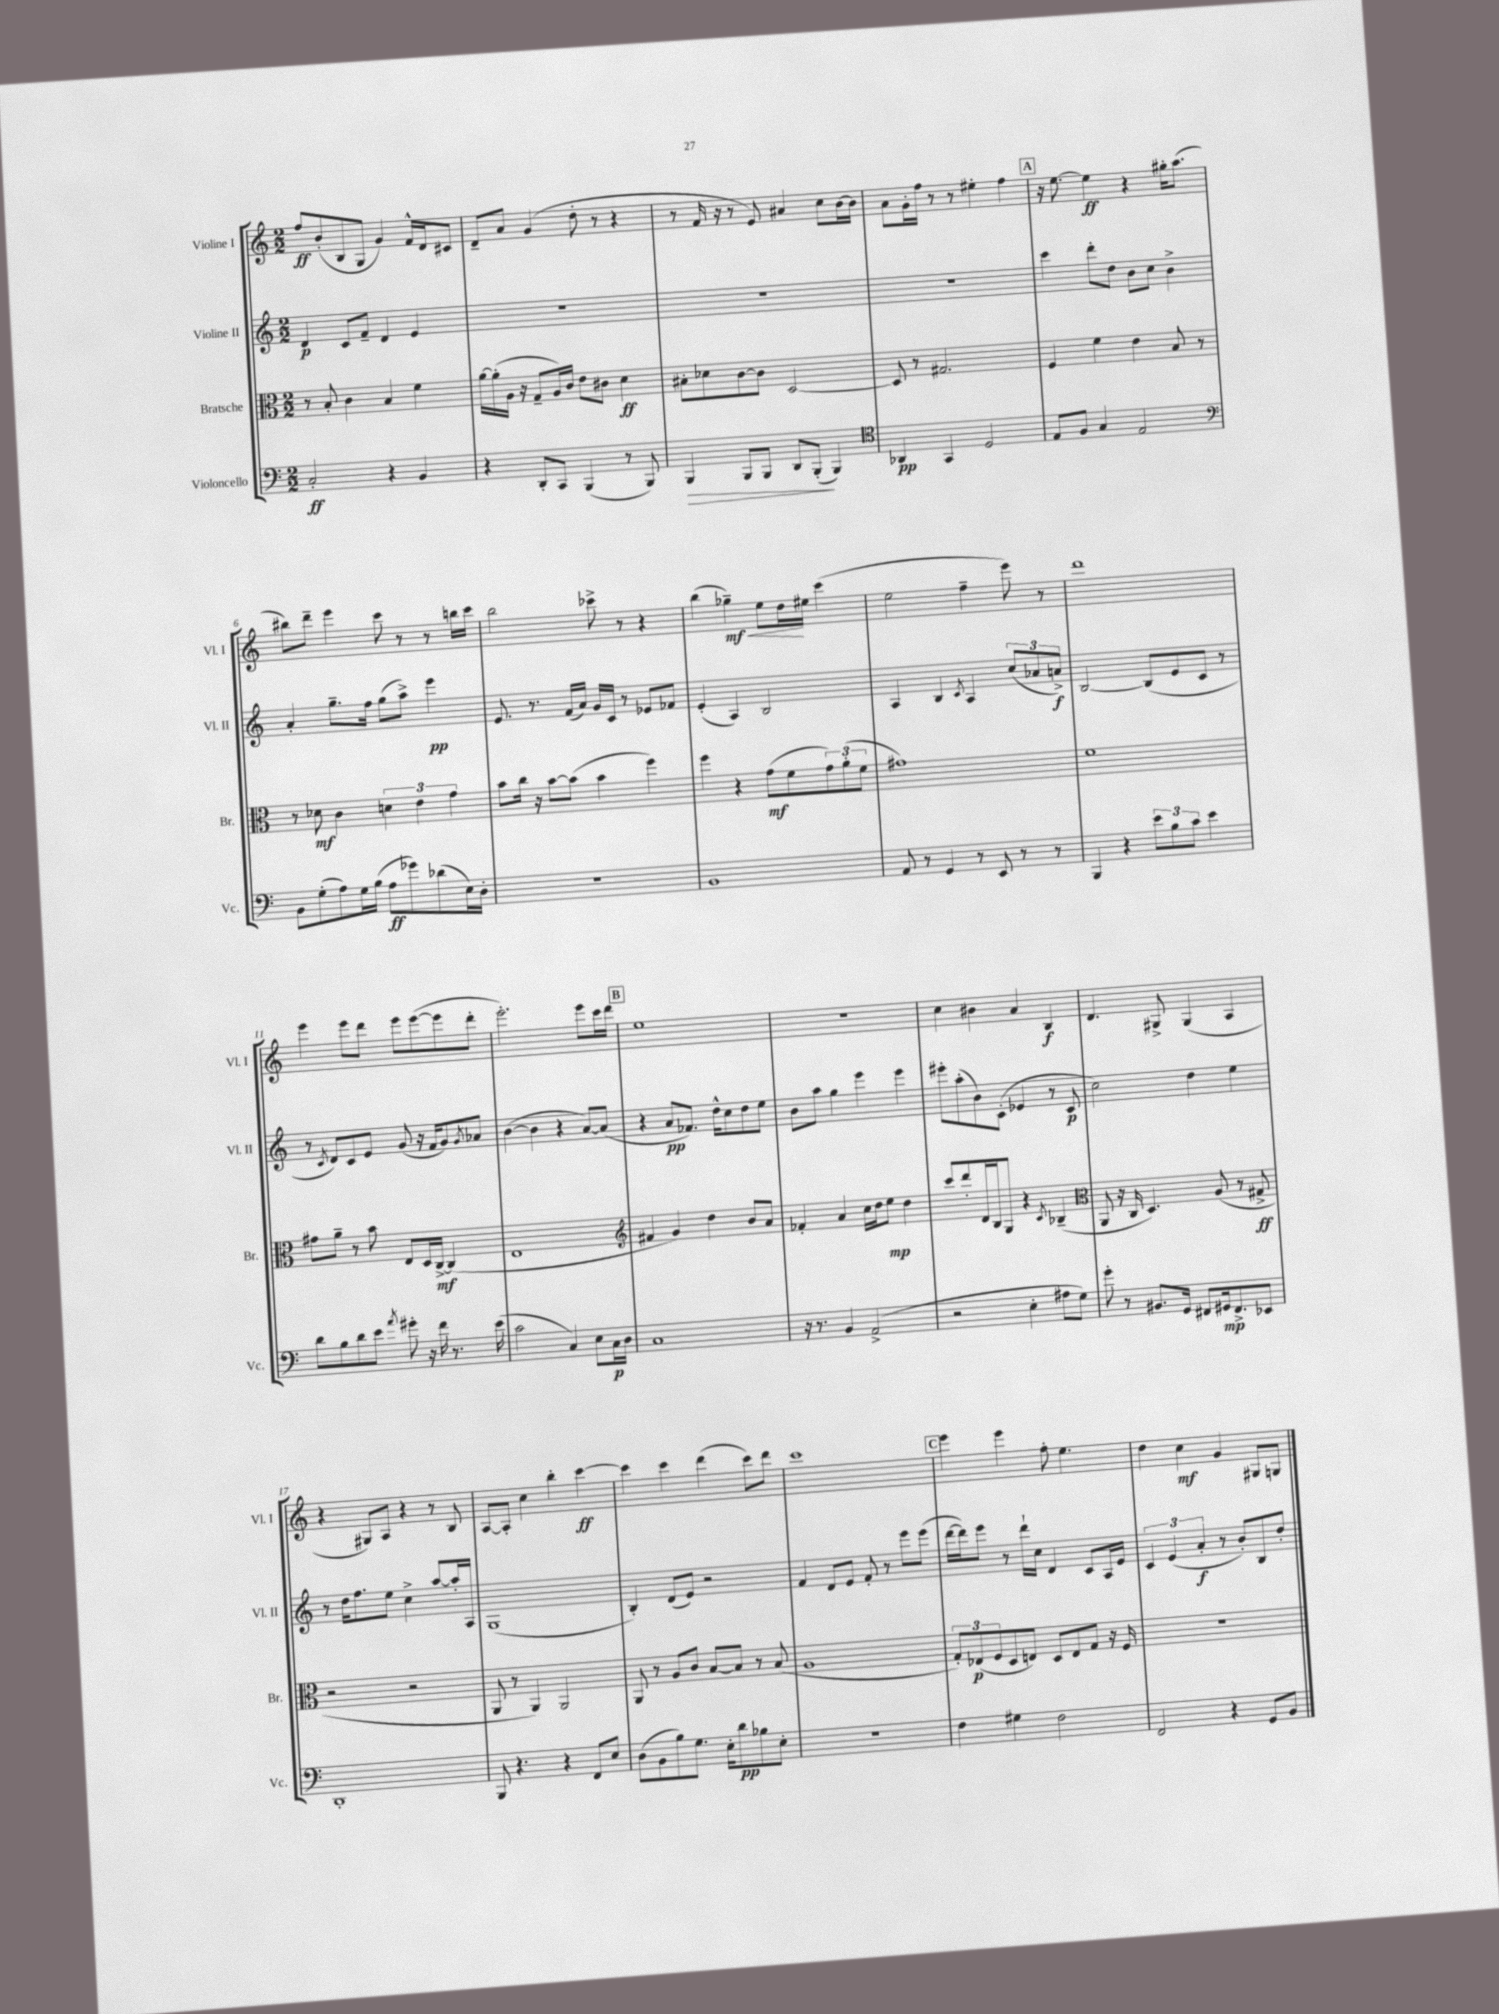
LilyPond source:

<<
\new StaffGroup <<
\new Staff = "s0" \with { instrumentName = "Violine I" shortInstrumentName = "Vl. I" } {
    \clef treble \key c \major \numericTimeSignature \time 2/2
    f''8\ff b'8-.( b8 g8 g'4) f'16-^ d'16 cis'8 |
    d'8-- a'8 g'4( d''8-. r8 r4 |
    r8 f'16 r16 r8 e'8) ais'4 c''8 b'16~ b'16 |
    a'8 g'16-. f''16 r8 r8 eis''4-. f''4 |
    \mark \markup { \box "A" } r16 e''8.~ e''4\ff r4 gis''16-. a''8.( |
    bis''8) d'''8-- e'''4 c'''8 r8 r8 b''16 c'''16 |
    b''2 ces'''8-> r8 r4 |
    b''4( ges''4--\mf\<) e''8 d''16\! eis''16 c'''4( |
    e''2 f''4-- e'''8) r8 |
    d'''1 |
    e'''4 e'''8 d'''8 e'''8 e'''8~( e'''8 d'''8-. |
    e'''2.-.) e'''8 c'''16 d'''16 |
    \mark \markup { \box "B" } e''1 |
    r1 |
    c''4 bis'4 a'4 b4\f |
    d'4. gis8-> gis4( a4 |
    r4 gis8) a8 r4 r8 b8 |
    a8~ a8-. c''4 b''4-. c'''4~\ff |
    c'''4 c'''4 d'''4( c'''8) d'''8 |
    c'''1 |
    \mark \markup { \box "C" } e'''4 e'''4 f''8-. e''4. |
    d''4 c''4\mf g'4 gis8 g8 \bar "|." |
}
\new Staff = "s1" \with { instrumentName = "Violine II" shortInstrumentName = "Vl. II" } {
    \clef treble \key c \major \numericTimeSignature \time 2/2
    d'4\p c'8 f'8-- d'4 e'4 |
    R1 |
    R1 |
    R1 |
    \mark \markup { \box "A" } c'''4 d'''8-. d''8 b'8 c''8 b'4-> |
    a'4-. g''8.-- f''16 g''8( a''8->) e'''4\pp |
    e'8. r8. f'16( a'16) g'16 c'16 r8 ees'8 fes'8 |
    e'4-.( a4) b2 |
    a4 b4 \acciaccatura { c'8 } a4 \tuplet 3/2 { c''8( aes'8 a'8->\f) } |
    b2~ b8( e'8 c'8 r8 |
    r8 \acciaccatura { c'8 } d'8) c'8 e'8 g'8( r16 f'16 g'8) \acciaccatura { g'8 } aes'8 |
    b'4~( b'4 r4 a'8~) a'8( |
    \mark \markup { \box "B" } r4 a'8\pp fes'8.) d''16-^ c''8 d''8 e''8 |
    b'8 a''8 g''4 e'''4 e'''4 |
    eis'''8-. a''8-.( b'8) c'8-.( ees'4 r8 c'8\p |
    c''2) d''4 e''4 |
    r8 d''16 f''8. e''8 c''4-> a''8~ a''16-. a16 |
    g1( |
    b4-.) d'8( e'8) r2 |
    f'4 d'8 e'8 f'8-. r8 e'''8 e'''8( |
    \mark \markup { \box "C" } d'''16~ d'''16) e'''8 r8 d'''16-! c''16 d'4 c'8 a16 e'16 |
    \tuplet 3/2 { c'4 e'4( a'4-.\f } r8 b'8-.) b8 d''8-. \bar "|." |
}
\new Staff = "s2" \with { instrumentName = "Bratsche" shortInstrumentName = "Br." } {
    \clef alto \key c \major \numericTimeSignature \time 2/2
    r8 b8-. c'4 b4 f'4 |
    a'16~ a'16-.( a16 r16 g8-- a16) c'16 e'8 cis'8 d'4\ff |
    bis8-. des'8 c'8~ c'8 d2~ |
    d8 r8 gis2. |
    \mark \markup { \box "A" } f4 f'4 e'4 b8 r8 |
    r8 des'8\mf c'4 \tuplet 3/2 { d'4 e'4 g'4 } |
    b'8 c''16 r16 b'8~ b'8( b'4 f''4) |
    f''4 r4 g'8\mf( f'8 \tuplet 3/2 { g'8) a'8-.( f'8 } |
    gis'1) |
    f'1 |
    gis'8 a'8-- r8 b'8 e8 d16 c16~->\mf c4( |
    e1 |
    \mark \markup { \box "B" } \clef treble fis'4 g'4) d''4 b'8 a'8 |
    fes'4-. a'4 c''16 d''16 e''8\mp d''4 |
    c'''8 d'''8-. d'16 b16 g8 r4 \acciaccatura { c'8 } bes4--( |
    \clef alto a,8 r16 c16 d4.) a8( r8 gis8->\ff |
    r2 r2 |
    a,8 r8 a,4) a,2 |
    a,8 r8 a8 c'8 b8~ b8 r8 b8( |
    a1 |
    \mark \markup { \box "C" } \tuplet 3/2 { g8-.) ees8\p( f8 } d8 e8) d8 e8 g8 r16 f16 |
    r1 \bar "|." |
}
\new Staff = "s3" \with { instrumentName = "Violoncello" shortInstrumentName = "Vc." } {
    \clef bass \key c \major \numericTimeSignature \time 2/2
    c2-.\ff r4 b,4 |
    r4 d,8-. c,8 b,,4( r8 b,,8) |
    b,,4\> b,,8 b,,8 d,8 b,,8-.\!( b,,4) |
    \clef tenor aes,4\pp g,4 d2 |
    \mark \markup { \box "A" } e8 f8 g4 e2 |
    \clef bass b,8 g8-.( a8) g16 b16( a8\ff ges'8) des'8( e16) d16-. |
    R1 |
    b,1 |
    a,8 r8 g,4 r8 e,8 r8 r8 |
    b,,4 r4 \tuplet 3/2 { e'8 b8 c'8 } e'4 |
    d'8 b8 d'8 e'8 \acciaccatura { a'8 } gis'8-. r16 f'16 r8. e'16( |
    c'2 c4) e8 c16\p d16 |
    \mark \markup { \box "B" } c1 |
    r16 r8. b,4 a,2->( |
    r2 e4-. ais8 g8) |
    g'8-. r8 bis,8. g,16 fis,8 gis,16\mp fis,8.-> ees,8 |
    d,1-. |
    b,,8 r4. r4 f,8 e8 |
    d8( b,8 b8) g8. e16-. d'8\pp bes8 e8-. |
    r1 |
    \mark \markup { \box "C" } f4 gis4 f2 |
    f,2 r4 g,8 b,8 \bar "|." |
}
>>
>>
